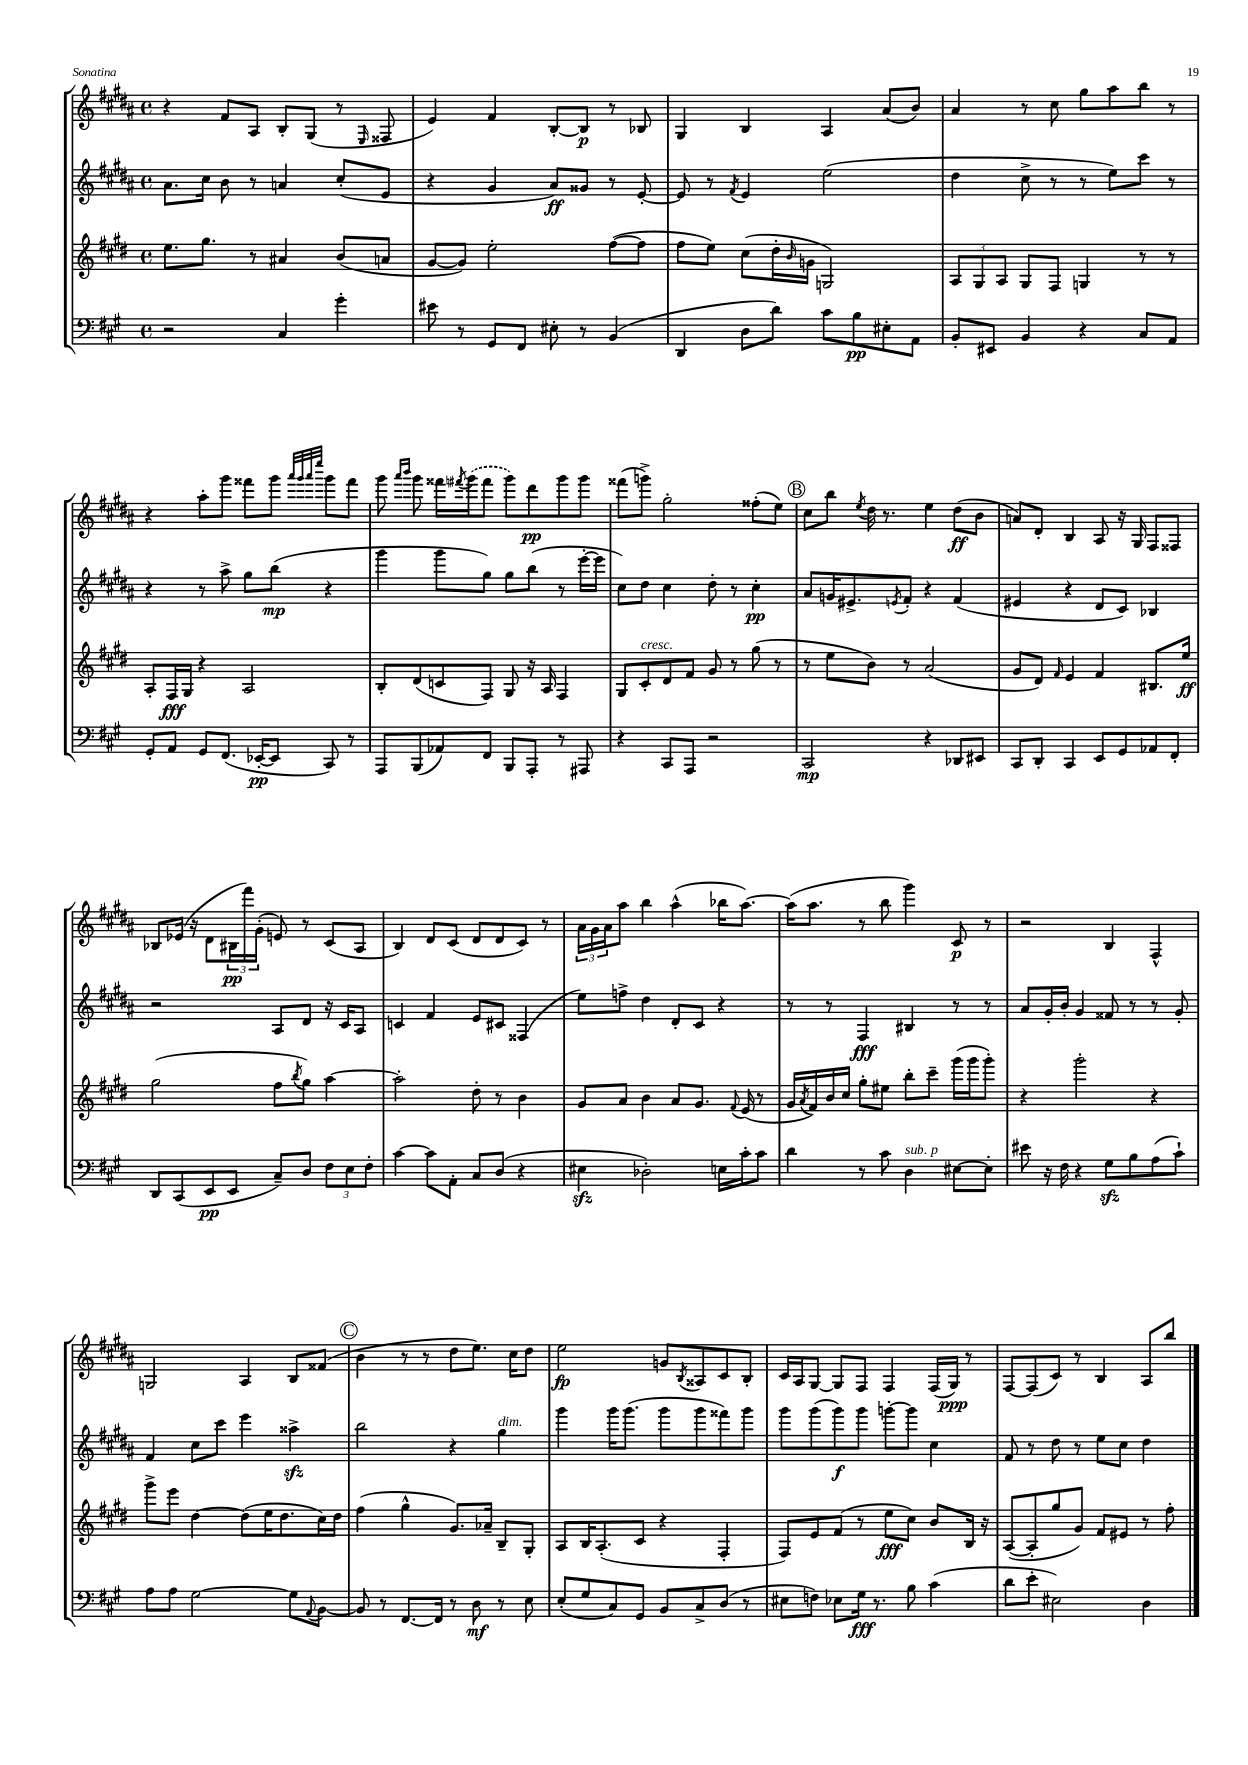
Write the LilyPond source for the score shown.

<<
\new StaffGroup <<
\new Staff = "s0" {
    \clef treble \key b \major \defaultTimeSignature \time 4/4
    r4 fis'8 ais8 b8-. gis8( r8 \grace { e16 } fisis8 |
    e'4) fis'4 b8~-. b8\p r8 bes8 |
    gis4 b4 ais4 ais'8( b'8) |
    ais'4 r8 cis''8 gis''8 ais''8 b''8 r8 |
    r4 ais''8-. gis'''8 fisis'''8 gis'''8 \grace { ais'''32 gis'''32 ais'''32 e''''32 } gis'''8 fisis'''8 |
    gis'''8 \grace { ais'''16 b'''16 } gis'''8 fisis'''16 \acciaccatura { fis'''8 } \once \slurDashed gis'''16( fis'''8 gis'''8) dis'''8\pp gis'''8 gis'''8 |
    fisis'''8( g'''8->) gis''2-. fisis''8-.( e''8) |
    \mark \markup { \circle "B" } cis''8 b''8 \acciaccatura { e''8 } dis''16 r8. e''4 dis''8\ff( b'8 |
    a'8) dis'8-. b4 ais8 r16 gis16 fis8 fisis8 |
    bes8 ees'16( r16 dis'8 \tuplet 3/2 { bis16\pp fis'''16) gis'16-.( } e'8) r8 cis'8( ais8 |
    b4) dis'8 cis'8( dis'8 dis'8 cis'8) r8 |
    \tuplet 3/2 { ais'16 gis'16 ais'16 } ais''8 b''4 ais''4-^( bes''16 ais''8.~) |
    ais''16( ais''8. r8 b''8 gis'''4) cis'8\p r8 |
    r2 b4 fis4-^ |
    g2 ais4 b8 fisis'8( |
    \mark \markup { \circle "C" } b'4 r8 r8 dis''8 e''8.) cis''16 dis''8 |
    e''2\fp g'8 \acciaccatura { b8 } aisis8 cis'8 b8-. |
    cis'16 ais16 gis8~ gis8 fis8 fis4 fis16( gis16\ppp) r8 |
    fis8~ fis8( cis'8) r8 b4 ais8 b''8 \bar "|." |
}
\new Staff = "s1" {
    \clef treble \key b \major \defaultTimeSignature \time 4/4
    ais'8. cis''16 b'8 r8 a'4 cis''8-.( e'8 |
    r4 gis'4 ais'8\ff) gisis'8 r8 e'8~-. |
    e'8 r8 \acciaccatura { fis'8 } e'4 e''2( |
    dis''4 cis''8-> r8 r8 e''8) cis'''8 r8 |
    r4 r8 ais''8-> gis''8 b''8\mp( r4 |
    gis'''4 gis'''8 gis''8) gis''8 b''8( r8 e'''16~-. e'''16 |
    cis''8) dis''8 cis''4 dis''8-. r8 cis''4-.\pp |
    \mark \markup { \circle "B" } ais'8 g'16 eis'8.-> \acciaccatura { e'8 } fis'8-. r4 fis'4( |
    eis'4 r4 dis'8 cis'8) bes4 |
    r2 ais8 dis'8 r16 cis'16 ais8 |
    c'4 fis'4 e'8 cis'8 fisis4( |
    e''8) f''8-> dis''4 dis'8-. cis'8 r4 |
    r8 r8 fis4\fff bis4 r8 r8 |
    ais'8 gis'16-. b'16-. gis'4 fisis'8 r8 r8 gis'8-. |
    fis'4 cis''8 cis'''8 e'''4 aisis''4->\sfz |
    \mark \markup { \circle "C" } b''2 r4 gis''4^\markup { \italic "dim." } |
    gis'''4 gis'''16 gis'''8.( gis'''8 gis'''8 fisis'''8) gis'''8 |
    gis'''8 gis'''8( gis'''8\f) gis'''8 g'''8~-. g'''8 cis''4 |
    fis'8 r8 dis''8 r8 e''8 cis''8 dis''4 \bar "|." |
}
\new Staff = "s2" {
    \clef treble \key e \major \defaultTimeSignature \time 4/4
    e''8. gis''8. r8 ais'4 b'8( a'8 |
    gis'8~ gis'8) e''2-. fis''8~( fis''8 |
    fis''8 e''8) cis''8( dis''16-. \grace { b'16 } g'16 g2) |
    \tuplet 3/2 { a8 gis8 a8 } gis8 fis8 g4 r8 r8 |
    a8-. fis16\fff gis16 r4 a2 |
    b8-. dis'8( c'8 fis8) gis8 r16 a16 fis4 |
    gis8 cis'8-.^\markup { \italic "cresc." } dis'8 fis'8 gis'8 r8 gis''8( r8 |
    \mark \markup { \circle "B" } r8 e''8 b'8) r8 a'2( |
    gis'8 dis'8) \grace { fis'16 } e'4 fis'4 bis8. e''16\ff |
    gis''2( fis''8 \acciaccatura { b''8 } gis''8) a''4~ |
    a''2-. dis''8-. r8 b'4 |
    gis'8 a'8 b'4 a'8 gis'8. \appoggiatura { fis'8 } e'16( r8 |
    gis'16 \acciaccatura { a'8 } fis'16) b'16 cis''16 gis''8-. eis''8 b''8-. cis'''8-- gis'''16( gis'''16 gis'''8-.) |
    r4 gis'''2-. r4 |
    gis'''8-> e'''8 dis''4~ dis''8( e''16 dis''8. cis''16) dis''16 |
    \mark \markup { \circle "C" } fis''4( gis''4-^ gis'8.) aes'16-- b8-- gis8-. |
    a8 b16 a8.-.( cis'8 r4 fis4-. |
    fis8) e'8 fis'8( r8 e''8\fff cis''8) b'8 b16 r16 |
    a8~( a8-. gis''8 gis'8) fis'8 eis'8 r8 fis''8-. \bar "|." |
}
\new Staff = "s3" {
    \clef bass \key a \major \defaultTimeSignature \time 4/4
    r2 cis4 gis'4-. |
    eis'8 r8 gis,8 fis,8 eis8-. r8 b,4( |
    d,4 d8 d'8) cis'8 b8\pp eis8-. a,8 |
    b,8-. eis,8 b,4 r4 cis8 a,8 |
    gis,8-. a,8 gis,8 fis,8.( ees,16~-.\pp ees,8 cis,8) r8 |
    a,,8 b,,8( aes,8) fis,8 b,,8 a,,8-. r8 ais,,8 |
    r4 cis,8 a,,8 r2 |
    \mark \markup { \circle "B" } cis,2\mp r4 des,8 eis,8 |
    cis,8 d,8-. cis,4 e,8 gis,8 aes,8 fis,8-. |
    d,8 cis,8( e,8\pp e,8 cis8--) d8 \tuplet 3/2 { fis8 e8 fis8-. } |
    cis'4~ cis'8 a,8-. cis8 d8( r4 |
    eis4\sfz des2-.) e16 cis'16-. cis'8 |
    d'4 r8 cis'8 d4^\markup { \italic "sub. p" } eis8~ eis8-. |
    eis'8 r16 fis16 r4 gis8\sfz b8 a8( cis'8-!) |
    a8 a8 gis2~ gis8 \appoggiatura { a,8 } b,8~ |
    \mark \markup { \circle "C" } b,8 r8 fis,8.~ fis,16 r8 d8\mf r8 e8 |
    e8-.( gis8 cis8) gis,8 b,8 cis8-> d8( r8 |
    eis8 f8) ees8 gis16\fff r8. b8 cis'4( |
    d'8 e'8-. eis2) d4 \bar "|." |
}
>>
>>
\layout { \context { \Score \remove "Bar_number_engraver" } }
